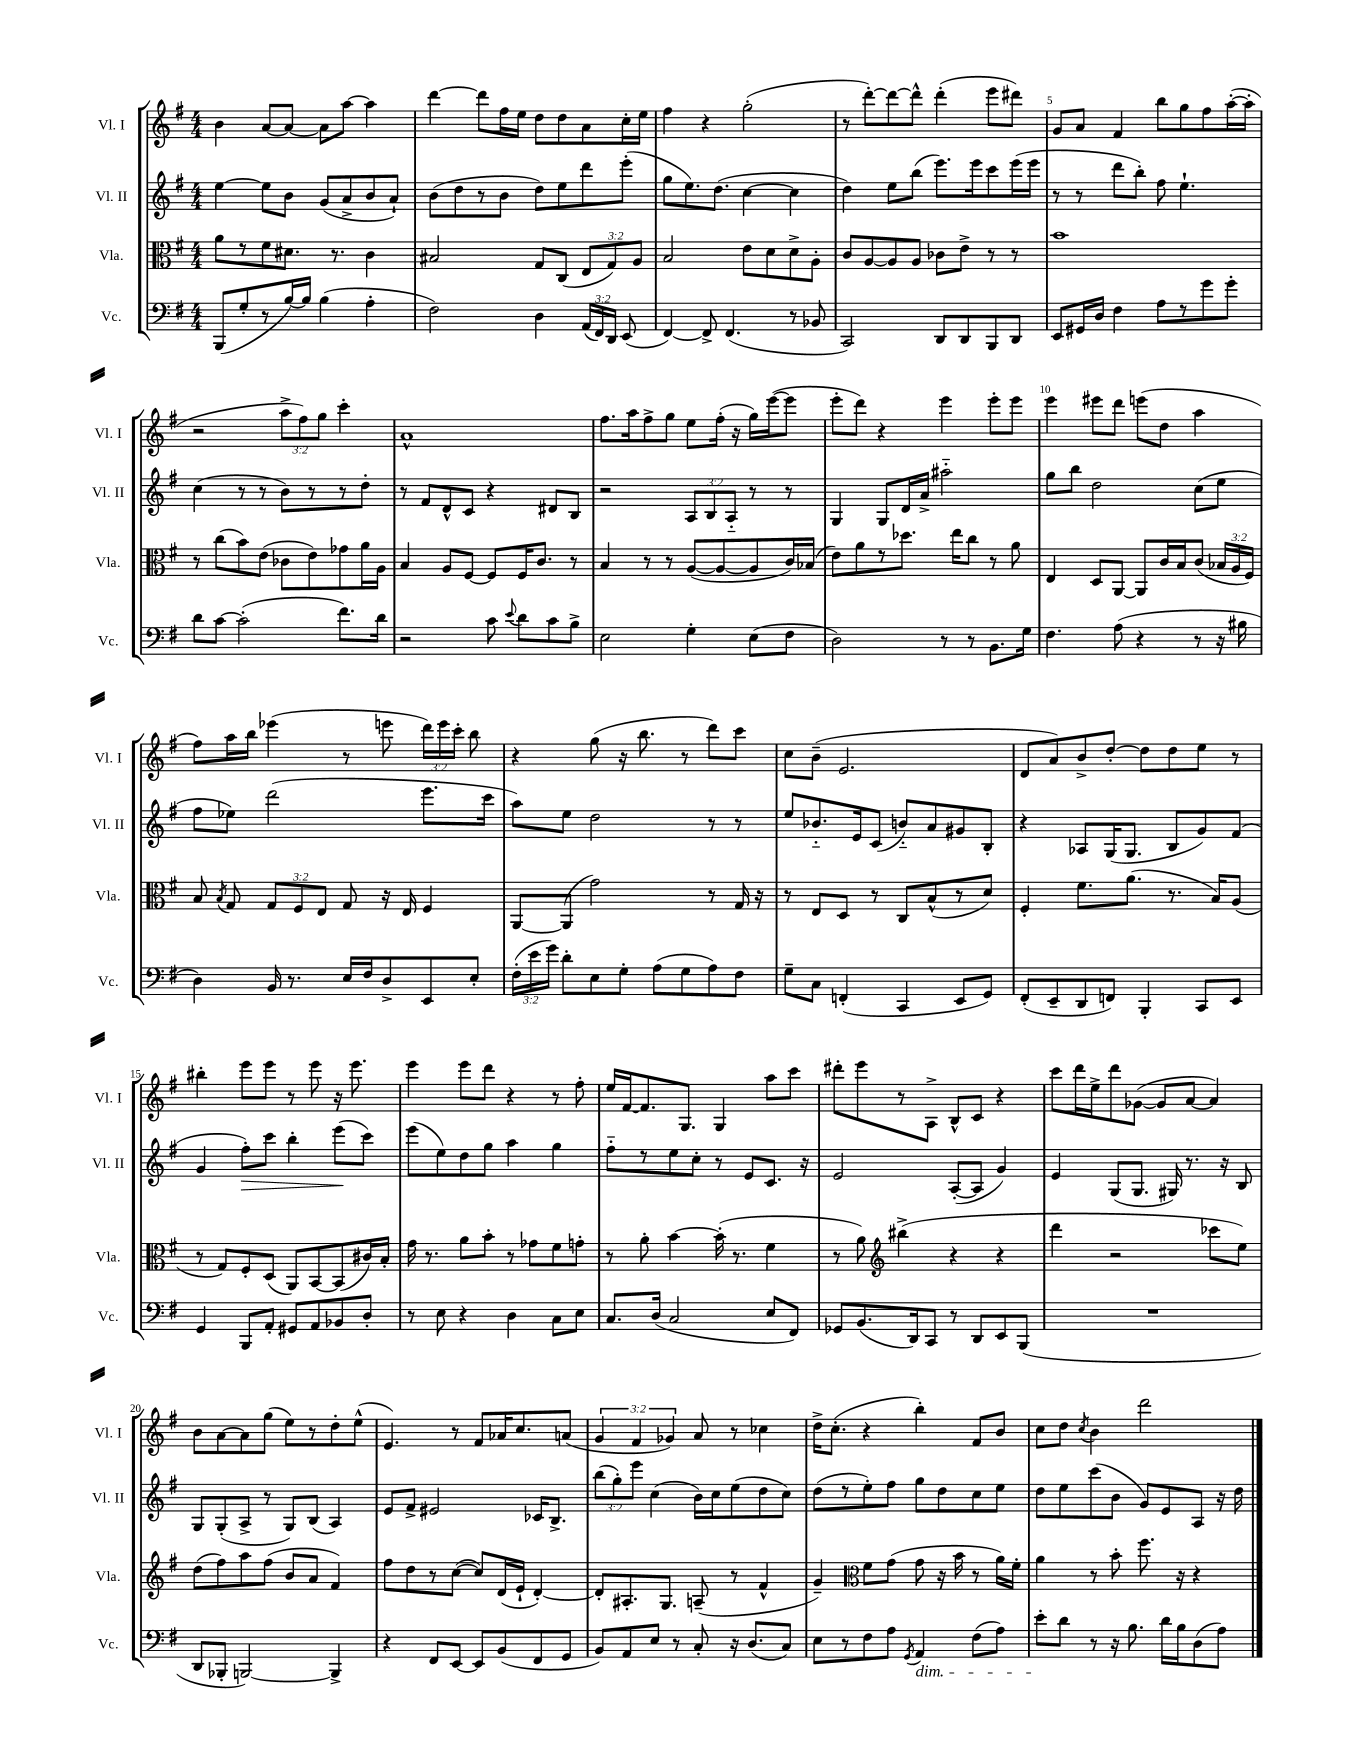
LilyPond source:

<<
\new StaffGroup <<
\new Staff = "s0" \with { instrumentName = "Vl. I" shortInstrumentName = "Vl. I" } {
    \clef treble \key g \major \numericTimeSignature \time 4/4 \override Staff.TupletNumber.text = #tuplet-number::calc-fraction-text
    \autoBeamOff b'4 a'8[~ a'8]~ a'8[ a''8]~ a''4 |
    d'''4~ d'''8[ fis''16 e''16] d''8[ d''8 a'8 c''16-. e''16] |
    fis''4 r4 g''2-.( |
    r8 d'''8[~-.) d'''8~ d'''8]-^ d'''4-.( e'''8[ dis'''8]) |
    g'8[ a'8] fis'4 b''8[ g''8 fis''8 a''16~-.( a''16]-. |
    r2 \tuplet 3/2 { a''8[-> fis''8) g''8] } c'''4-. |
    a'1-^ |
    fis''8.[ a''16 fis''8-> g''8] e''8[ fis''16]-.( r16 g''16[) e'''16~( e'''8] |
    e'''8[-. d'''8]) r4 e'''4 e'''8[-. e'''8] |
    e'''4 eis'''8[ d'''8] e'''8[( d''8] a''4 |
    fis''8[) a''16 b''16] ees'''4( r8 e'''8 \tuplet 3/2 { d'''16[) e'''16 c'''16]-. } b''8 |
    r4 g''8( r16 b''8. r8 d'''8[) c'''8] |
    c''8[ b'8]--( e'2. |
    d'8[ a'8) b'8-> d''8]~-. d''8[ d''8 e''8] r8 |
    bis''4-. e'''8[ e'''8] r8 e'''8 r16 e'''8. |
    e'''4 e'''8[ d'''8] r4 r8 fis''8-. |
    e''16[ fis'16~ fis'8. g8.] g4 a''8[ c'''8] |
    dis'''8[-. e'''8 r8 a8]-> b8[-^ c'8] r4 |
    c'''8[ d'''16 e''16-> d'''8 ges'8]~( ges'8[ a'8]~ a'4) |
    b'8[ a'8~ a'8 g''8]( e''8[) r8 d''8-. e''8]-^( |
    e'4.) r8 fis'8[ aes'16 c''8. a'8]( |
    \tuplet 3/2 { g'4 fis'4 ges'4) } a'8 r8 ces''4 |
    d''16[-> c''8.]-.( r4 b''4-.) fis'8[ b'8] |
    c''8[ d''8] \acciaccatura { c''8 } b'4 d'''2 \bar "|." |
}
\new Staff = "s1" \with { instrumentName = "Vl. II" shortInstrumentName = "Vl. II" } {
    \clef treble \key g \major \numericTimeSignature \time 4/4 \override Staff.TupletNumber.text = #tuplet-number::calc-fraction-text
    \autoBeamOff e''4~ e''8[ b'8] g'8[( a'8-> b'8 a'8]-!) |
    b'8[( d''8 r8 b'8] d''8[) e''8 d'''8 e'''8]-.( |
    g''8[ e''8.) d''8.]( c''4~ c''4 |
    d''4) e''8[ b''8]( e'''8.[) e'''16 c'''8 e'''16( e'''16] |
    r8 r8 d'''8[ b''8]-.) fis''8 e''4.-! |
    c''4( r8 r8 b'8[) r8 r8 d''8]-. |
    r8 fis'8[ d'8-^ c'8] r4 dis'8[ b8] |
    r2 \tuplet 3/2 { a8[ b8 a8]-_ } r8 r8 |
    g4 g8[ d'16 a'16]-> ais''2-_ |
    g''8[ b''8] d''2 c''8[( e''8] |
    fis''8[ ees''8]) d'''2( e'''8.[ c'''16] |
    a''8[) e''8] d''2 r8 r8 |
    e''8[ bes'8.-_ e'16 c'8]( b'8[-_) a'8 gis'8 b8]-. |
    r4 aes8[ g16( g8.] b8[ g'8) fis'8]( |
    g'4 fis''8[-.\>) c'''8] b''4-. e'''8[\!( c'''8]) |
    e'''8[( e''8) d''8 g''8] a''4 g''4 |
    fis''8[-_ r8 e''8 c''8]-. r8 e'8[ c'8.] r16 |
    e'2 a8[~-.( a8] g'4) |
    e'4 g8[( g8.] gis16) r8. r16 b8 |
    g8[ g8-.( a8]-> r8 g8[) b8]( a4) |
    e'8[ fis'8]-> eis'2 ces'16[ b8.]-> |
    \tuplet 3/2 { b''8[( g''8-.) e'''8] } c''4( b'16[) c''16 e''8( d''8 c''8]) |
    d''8[( r8 e''8-.) fis''8] g''8[ d''8 c''8 e''8] |
    d''8[ e''8 c'''8( b'8] g'8[) e'8 a8] r16 d''16 \bar "|." |
}
\new Staff = "s2" \with { instrumentName = "Vla." shortInstrumentName = "Vla." } {
    \clef alto \key g \major \numericTimeSignature \time 4/4 \override Staff.TupletNumber.text = #tuplet-number::calc-fraction-text
    \autoBeamOff a'8[ r8 fis'8 dis'8.] r8. c'4 |
    bis2 g8[ c8]( \tuplet 3/2 { e8[ g8) a8] } |
    b2 e'8[ d'8 d'8-> a8]-. |
    c'8[ a8~ a8 a8] ces'8[ e'8]-> r8 r8 |
    b'1 |
    r8 c''8[( b'8) e'8]( ces'8[ e'8) ges'8 a'16 a16] |
    b4 a8[ fis8]~ fis8[ fis16 c'8.] r8 |
    b4 r8 r8 a8[~( a8~ a8 c'16) bes16]( |
    e'8[) a'8 r8 des''8.] e''16[ c''8] r8 a'8 |
    e4 d8[ a,8]~ a,8[ c'16 b16 c'8]( \tuplet 3/2 { bes16[ a16 fis16]) } |
    b8 \acciaccatura { b8 } g8 \tuplet 3/2 { g8[ fis8 e8] } g8 r16 e16 fis4 |
    a,8[~ a,8]( g'2) r8 g16 r16 |
    r8 e8[ d8] r8 c8[ b8-^( r8 d'8]) |
    fis4-. fis'8.[ a'8.]( r8. b16[) a8]( |
    r8 g8[) fis8-. d8]( a,8[) b,8~ b,8( cis'16) b16]-. |
    g'16 r8. a'8[ b'8]-. r8 ges'8[ fis'8 g'8]-. |
    r8 a'8-. b'4~ b'16-.( r8. fis'4 |
    r8 a'8) \clef treble bis''4->( r4 r4 |
    d'''4 r2 ces'''8[ e''8]) |
    d''8[( fis''8) a''8 fis''8]( b'8[ a'8] fis'4) |
    fis''8[ d''8 r8 c''8]~( c''8[) d'16( e'16]-! d'4~-.) |
    d'8[-. ais8.-. g8.] a8--( r8 fis'4-^ |
    g'4--) \clef alto fis'8[ g'8]( g'8 r16 b'16 r8 a'16[) fis'16]-. |
    a'4 r8 b'8-. fis''8. r16 r4 \bar "|." |
}
\new Staff = "s3" \with { instrumentName = "Vc." shortInstrumentName = "Vc." } {
    \clef bass \key g \major \numericTimeSignature \time 4/4 \override Staff.TupletNumber.text = #tuplet-number::calc-fraction-text
    \autoBeamOff b,,8[( g8-. r8 b16~) b16] b4( a4-. |
    fis2) d4 \tuplet 3/2 { a,16[( fis,16) d,16] } e,8( |
    fis,4~) fis,8-> fis,4.( r8 bes,8 |
    c,2) d,8[ d,8 b,,8 d,8] |
    e,8[ gis,16 d16] fis4 a8[ r8 g'8 g'8]-. |
    d'8[ c'8]~ c'2-.( fis'8.[) d'16] |
    r2 c'8 \appoggiatura { e'8 } d'8[ c'8 b8]-> |
    e2 g4-. e8[( fis8] |
    d2) r8 r8 b,8.[ g16] |
    fis4. a8( r4 r8 r16 bis16 |
    d4) b,16 r8. e16[ fis16 d8-> e,8 e8]-. |
    \tuplet 3/2 { fis16[-.( e'16 g'16]) } d'8[-. e8 g8]-. a8[( g8 a8) fis8] |
    g8[-- c8] f,4-.( c,4 e,8[ g,8]) |
    fis,8[-.( e,8-- d,8 f,8]) b,,4-. c,8[ e,8] |
    g,4 b,,8[ a,8]-. gis,8[ a,8 bes,8 d8]-. |
    r8 e8 r4 d4 c8[ e8] |
    c8.[ d16]( c2 e8[ fis,8]) |
    ges,8[ b,8.( d,16) c,8] r8 d,8[ e,8 b,,8]( |
    R1 |
    d,8[ bes,,8]-. b,,2~) b,,4-> |
    r4 fis,8[ e,8]~ e,8[ b,8( fis,8 g,8] |
    b,8[) a,8 e8] r8 c8-. r16 d8.[( c8]) |
    e8[ r8 fis8 a8] \acciaccatura { g,8 } a,4\dim fis8[( a8]) |
    e'8[-.\! d'8] r8 r16 b8. d'16[ b16 d8( a8]) \bar "|." |
}
>>
>>
\layout { \context { \Score \override BarNumber.break-visibility = ##(#f #t #t) barNumberVisibility = #(every-nth-bar-number-visible 5) } }
